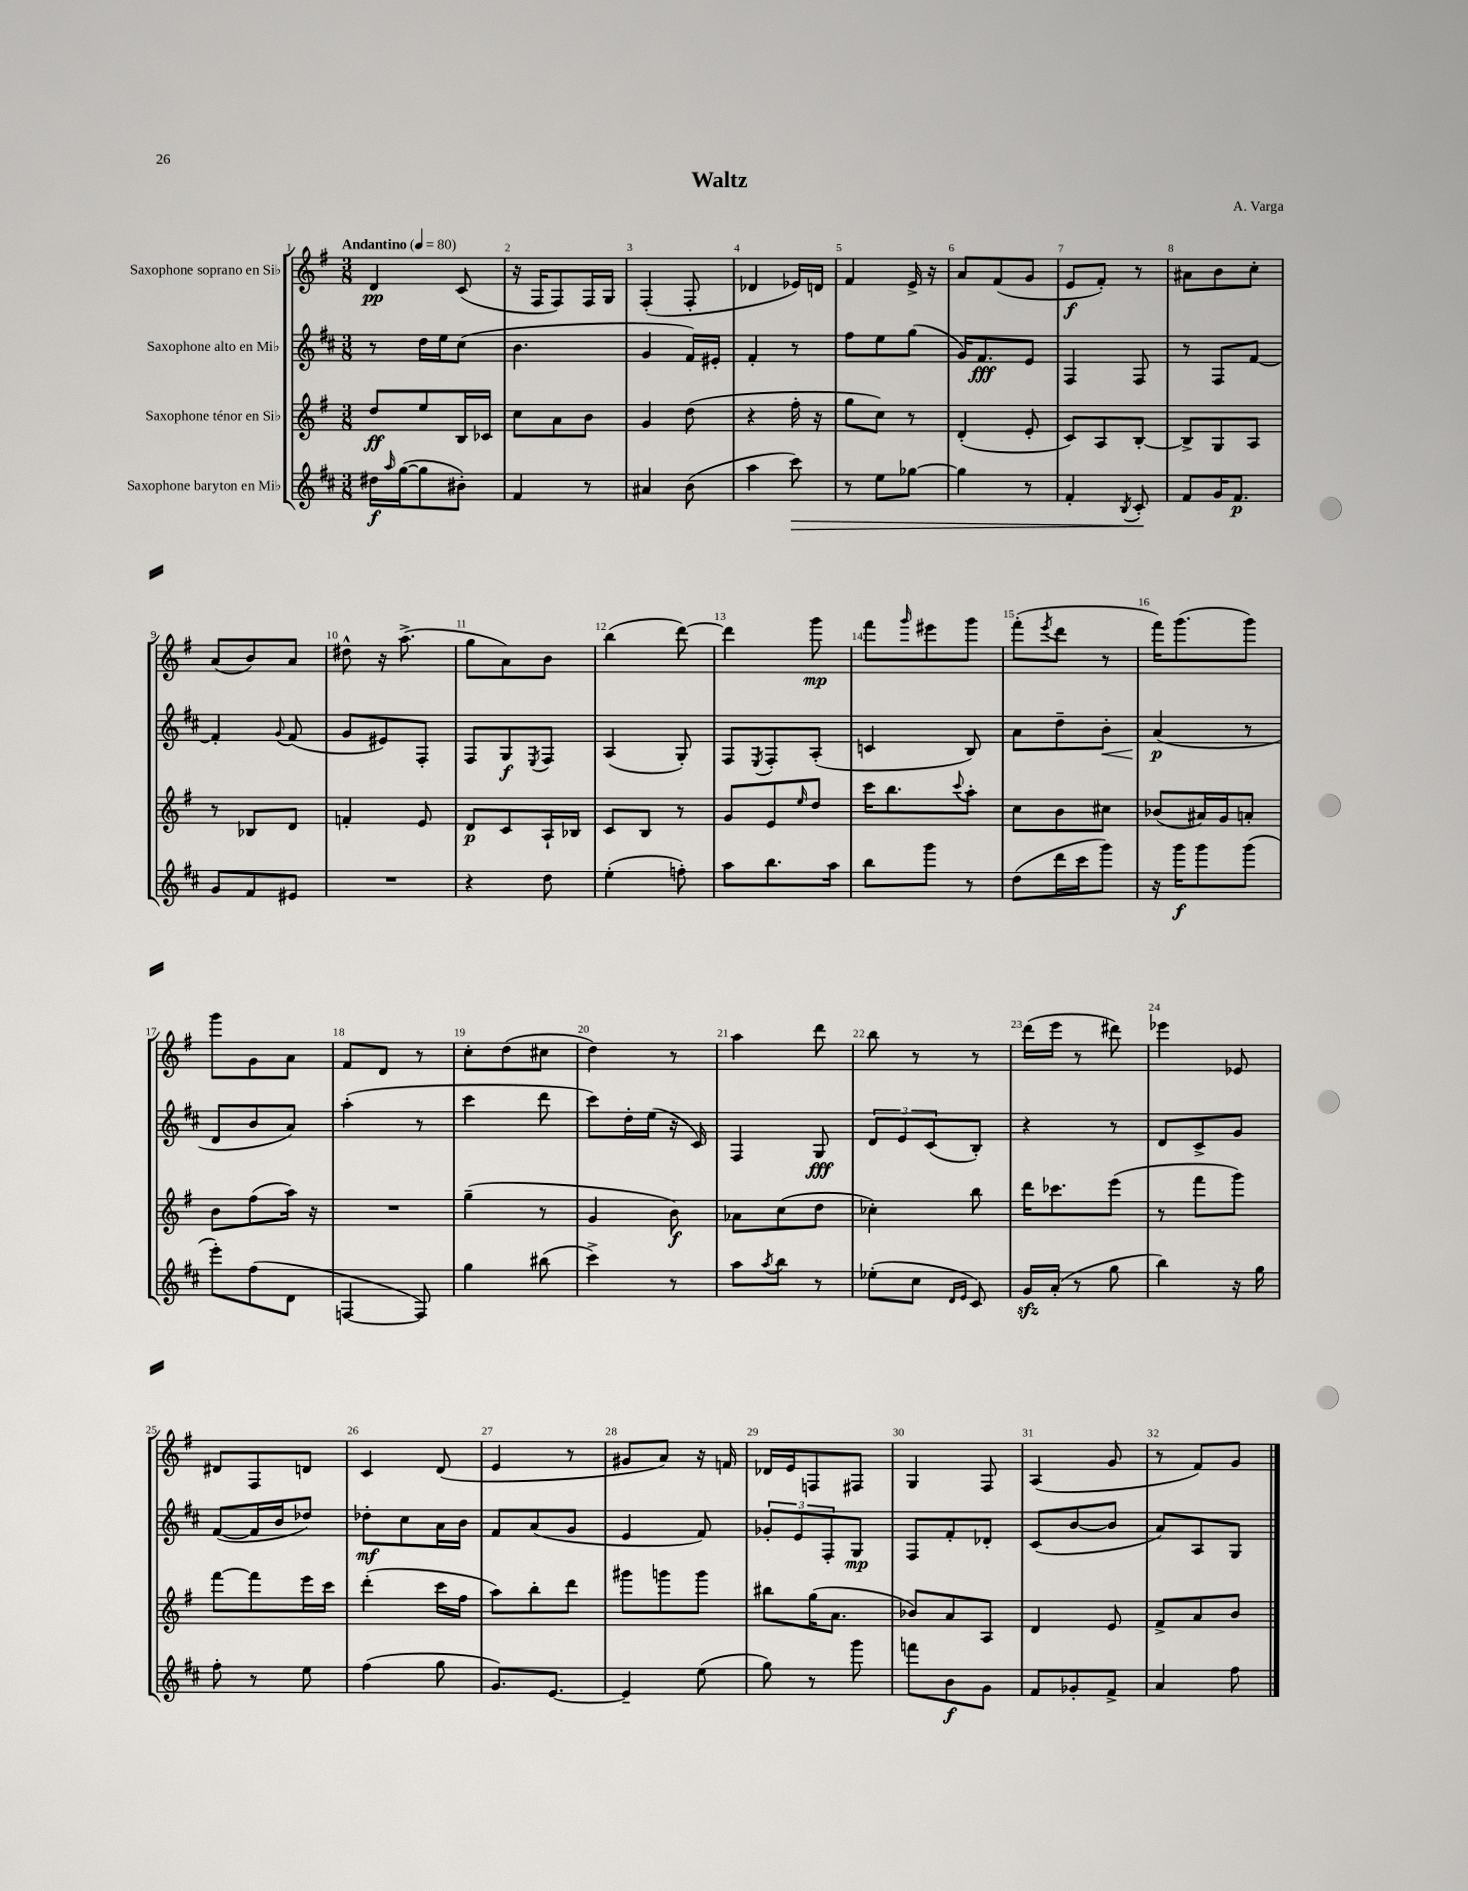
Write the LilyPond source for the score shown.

\header { title = "Waltz" composer = "A. Varga" }
<<
\new StaffGroup <<
\new Staff = "s0" \with { instrumentName = "Saxophone soprano en Sib" } {
    \clef treble \key g \major \numericTimeSignature \time 3/8 \tempo "Andantino" 4 = 80
    d'4\pp c'8( |
    r16 fis16 fis8) fis16 g16 |
    fis4-.( fis8-. |
    des'4 ees'16) d'16 |
    fis'4 e'16-> r16 |
    a'8 fis'8( g'8 |
    e'8\f fis'8-.) r8 |
    ais'8 b'8 c''8-. |
    a'8( b'8) a'8 |
    dis''8-^ r16 a''8.->( |
    g''8 a'8) b'8 |
    b''4( d'''8~) |
    d'''4 g'''8\mp |
    fis'''8 \grace { g'''16 } eis'''8 g'''8 |
    fis'''8-.( \acciaccatura { e'''8 } d'''8 r8 |
    fis'''16) g'''8.( g'''8) |
    g'''8 g'8 a'8 |
    fis'8 d'8 r8 |
    c''8-. d''8( cis''8 |
    d''4) r8 |
    a''4 d'''8 |
    b''8 r8 r8 |
    d'''16( e'''16 r8 dis'''8) |
    ees'''4 ees'8 |
    dis'8 fis8 d'8 |
    c'4 d'8( |
    e'4 r8 |
    gis'8 a'8) r16 f'16 |
    des'16 e'16 f8 fis8 |
    g4 fis8 |
    a4( g'8 |
    r8 fis'8) g'8 \bar "|." |
}
\new Staff = "s1" \with { instrumentName = "Saxophone alto en Mib" } {
    \clef treble \key d \major \numericTimeSignature \time 3/8
    r8 d''16 e''16 cis''8( |
    b'4. |
    g'4 fis'16) eis'16-. |
    fis'4-. r8 |
    fis''8 e''8 g''8( |
    g'16) fis'8.\fff e'8 |
    fis4 fis8 |
    r8 fis8 fis'8~ |
    fis'4-. \appoggiatura { g'8 } fis'8( |
    g'8 eis'8) fis8-. |
    fis8 g8\f \acciaccatura { e8 } fis8 |
    a4( g8-.) |
    fis8 \acciaccatura { e8 } fis8-. a8-.( |
    c'4 b8) |
    a'8 d''8-- b'8-.\< |
    a'4\p\!( r8 |
    d'8 b'8 a'8) |
    a''4-.( r8 |
    cis'''4 d'''8 |
    cis'''8) d''16-. e''16( r16 cis'16) |
    fis4 g8\fff |
    \tuplet 3/2 { d'8 e'8 cis'8( } b8-.) |
    r4 r8 |
    d'8 cis'8-> g'8 |
    fis'8~( fis'16 b'16 des''8) |
    des''8-.\mf cis''8 a'16 b'16 |
    fis'8 a'8( g'8 |
    e'4 fis'8) |
    \tuplet 3/2 { ges'8-. e'8 fis8-. } g8\mp |
    fis8 fis'8-. des'8-. |
    cis'8( b'8~ b'8 |
    a'8) a8 g8 \bar "|." |
}
\new Staff = "s2" \with { instrumentName = "Saxophone ténor en Sib" } {
    \clef treble \key g \major \numericTimeSignature \time 3/8
    d''8\ff e''8 b16 ces'16 |
    c''8 a'8 b'8 |
    g'4 d''8( |
    r4 fis''16-. r16 |
    g''8 c''8) r8 |
    d'4-.( e'8-. |
    c'8) a8 b8~-. |
    b8-> g8 a8 |
    r8 bes8 d'8 |
    f'4-. e'8 |
    d'8\p c'8 a16-! bes16 |
    c'8 b8 r8 |
    g'8 e'8 \grace { e''16 } d''8 |
    c'''16 b''8. \appoggiatura { c'''8 } a''8-. |
    c''8 b'8 cis''8 |
    bes'8( ais'16) g'16 a'8-. |
    b'8 fis''8( a''16) r16 |
    R4. |
    g''4--( r8 |
    g'4 b'8\f) |
    aes'8 c''8( d''8 |
    ces''4-.) b''8 |
    d'''16 ces'''8. e'''8( |
    r8 fis'''8 g'''8) |
    fis'''8~ fis'''8 e'''16 c'''16 |
    d'''4-.( c'''16 fis''16 |
    a''8) b''8-. d'''8 |
    gis'''8 g'''8 g'''8 |
    bis''8 g''16( a'8. |
    bes'8) a'8 a8 |
    d'4 e'8 |
    fis'8-> a'8 b'8 \bar "|." |
}
\new Staff = "s3" \with { instrumentName = "Saxophone baryton en Mib" } {
    \clef treble \key d \major \numericTimeSignature \time 3/8
    dis''16\f \grace { a''16 } g''16~( g''8 bis'8-.) |
    fis'4 r8 |
    ais'4 b'8( |
    a''4 cis'''8\>) |
    r8 e''8 ges''8~ |
    ges''4 r8 |
    fis'4-. \acciaccatura { b8 } cis'8-.\! |
    fis'8 g'16 fis'8.\p |
    g'8 fis'8 eis'8 |
    R4. |
    r4 d''8 |
    e''4-.( f''8-.) |
    a''8 b''8. a''16 |
    b''8 g'''8 r8 |
    d''8( d'''16 cis'''16 g'''8) |
    r16 g'''16\f g'''8 g'''8( |
    e'''8-.) fis''8( d'8 |
    f4~ f8) |
    g''4 bis''8( |
    cis'''4->) r8 |
    a''8 \acciaccatura { a''8 } b''8 r8 |
    ees''8-.( cis''8 \grace { d'16 e'16 } cis'8) |
    g'16\sfz a'16-.( r8 g''8 |
    b''4) r16 g''16 |
    fis''8-. r8 e''8 |
    fis''4( g''8 |
    g'8.) e'8.~ |
    e'4-- e''8( |
    g''8) r8 g'''8 |
    f'''8 b'8\f g'8 |
    fis'8 ges'8-. fis'8-> |
    a'4 fis''8 \bar "|." |
}
>>
>>
\layout { \context { \Score \override BarNumber.break-visibility = ##(#f #t #t) barNumberVisibility = #all-bar-numbers-visible } }
